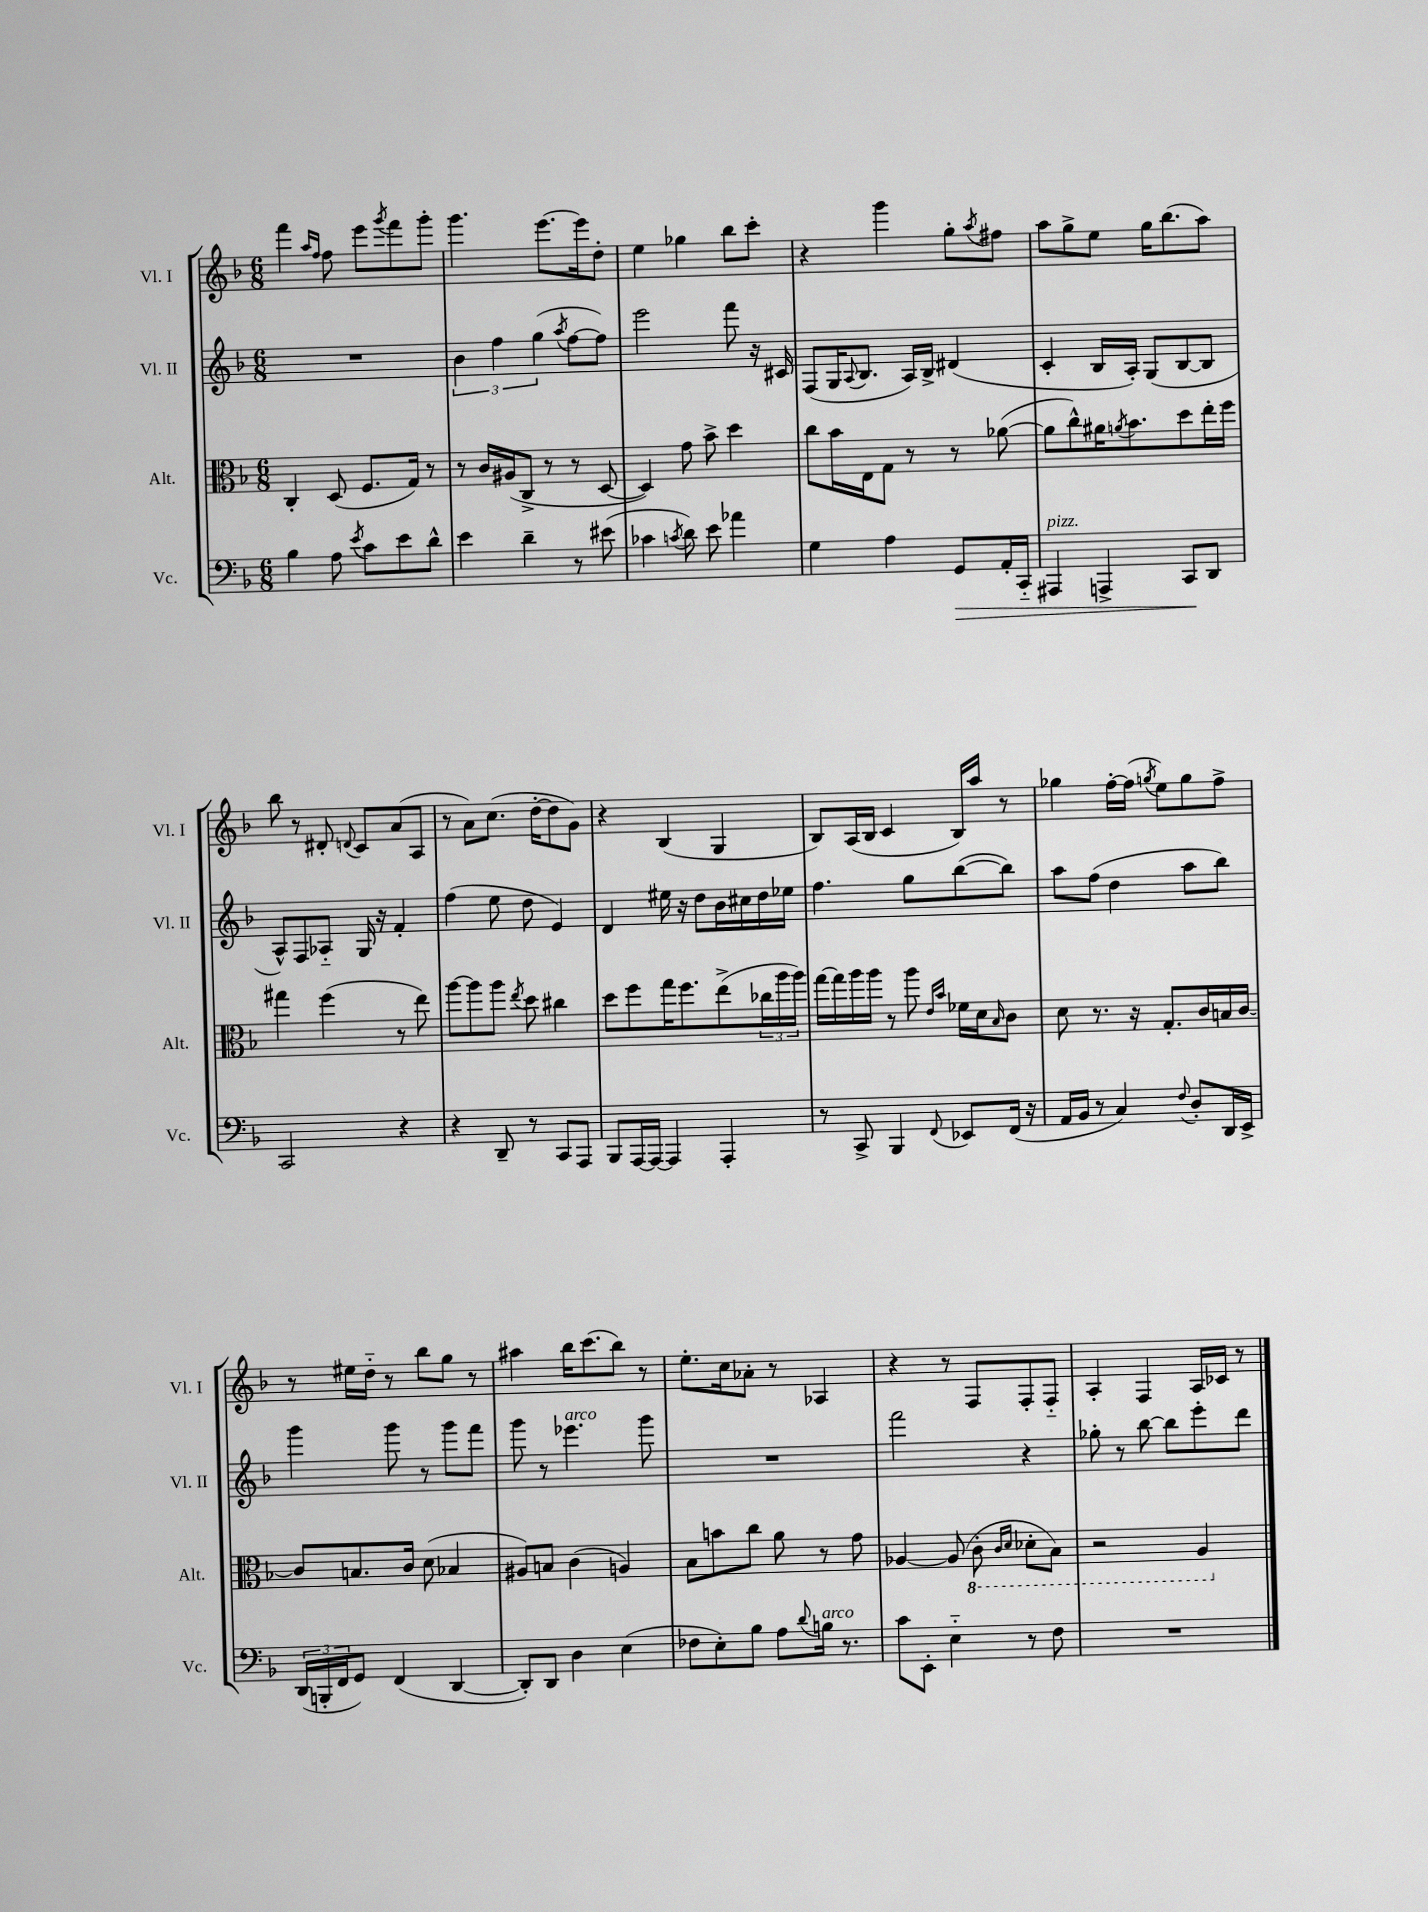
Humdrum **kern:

**kern	**kern	**kern	**kern
*staff4	*staff3	*staff2	*staff1
*clefF4	*clefC3	*clefG2	*clefG2
*k[b-]	*k[b-]	*k[b-]	*k[b-]
*M6/8	*M6/8	*M6/8	*M6/8
4B-\	4C'/	2.r	4fff\
.	.	.	16qqaa/LL
.	.	.	16qqff/JJ
8A\	(8D/	.	8ff\
8qe/	.	.	.
8c\L	8.F/L	.	8eee\L
.	.	.	8qggg/
8e\	.	.	8fff\
.	16G/Jk)	.	.
8d^^\J	8r	.	8ggg'\J
=	=	=	=
4e\	8r	6b-\	4.ggg\
.	16c/LL	.	.
.	.	6ff\	.
.	(16A#/J	.	.
4d~\	8C^/J	.	.
.	.	(6gg\	.
.	8r	.	[8.eee\L
.	.	8qaa/	.
8r	8r	[8ff\L	.
.	.	.	16eee\]k
(8e#\	[8D/	8ff\]J)	8dd'\J
=	=	=	=
4c-\	4D/])	2eee\	4ee\
8qc/	.	.	.
8d\)	8g\	.	4gg-\
8e\	8b-^\	.	.
4a-\	4dd\	8fff\	8bb-\L
.	.	16r	8ccc'\J
.	.	16c#/	.
=	=	=	=
4G\	8cc\L	(8F/L	4r
.	16b-\L	16G/K	.
.	.	8qqA/	.
.	16E\J	8.B-/J	.
4A\	8G\J	.	4ggg\
.	8r	16A/LL)	.
.	.	16B-^/JJ	.
8GG/L	8r	(4d#/	8gg'\L
.	.	.	8qaa/
16AA'/L	([8a-\	.	8ff#\J
16CC'~/JJ	.	.	.
=	=	=	=
4AAA#/	8a-\]L	4c'/	8aa\L
.	8cc^^\)	.	8gg^\
4AAA^/	16a#\K	16B-/LL	8ee\J
.	8qa/	.	.
.	8.b-\	16A'/JJ)	.
.	.	(8G/L	16gg\LK
.	.	.	(8.bb-\
8CC/L	8dd\	[8B-/	.
8DD/J	16ee'\L	8B-/]J	8aa\J)
.	16ff\JJ	.	.
=	=	=	=
2CC/	4gg#\	8A^^/L)	8bb-\
.	.	8F/	8r
.	(4ff\	8A-'~/J	8d#'/
.	.	.	8qqd/
.	.	16G/	8c/L
.	.	16r	.
4r	8r	4f'/	(8a/
.	8ee\)	.	8A/J
=	=	=	=
4r	[8aa\L	(4ff\	8r
.	8aa\]	.	8a\L)
8DD~/	8aa\J	8ee\	(8.cc\J
.	8qee/	.	.
8r	8dd\	8dd\	.
.	.	.	[16dd'\LK
8CC/L	4cc#\	4e/)	8dd\]
8AAA/J	.	.	8g\J)
=	=	=	=
8BBB-/L	8dd\L	4d/	4r
[16AAA/L	8ff\	.	.
16AAA/_JJ	.	.	.
4AAA/]	16gg\K	16ee#\	(4B-/
.	8.ff\	16r	.
.	.	8dd\L	.
4AAA'/	(8ee^\	16b-\L	4G/
.	.	16cc#\	.
.	24cc-\L	16dd\	.
.	24aa\	.	.
.	.	16ee-\JJ	.
.	24aa\JJ)	.	.
=	=	=	=
8r	[16gg\LL	4.ff\	8B-/L)
.	16gg\]	.	.
8CC^/	16aa\	.	(16A/L
.	16aa\JJ	.	16B-/JJ
4BBB-/	8r	.	4c/
.	8aa\	8gg\L	.
.	16qqe/LL	.	.
8qqFF/	16qqb-/JJ	.	.
8EE-/L	16f-\LL	([8bb-\	16B-/LL)
.	16d\J	.	16aa/JJ
.	16qqB-/	.	.
(16FF/Jk	8c\J	8bb-\]J)	8r
16r	.	.	.
=	=	=	=
16AA/LL	8d\	8aa\L	4gg-\
16BB-/JJ	.	.	.
8r	8.r	(8ff\J	.
4C/)	.	4dd\	[16ff'\LL
.	16r	.	(16ff\]JJ
.	.	.	8qgg/
.	8.G'/L	.	8ee\L)
8qqF/	.	.	.
8D'/L	.	8aa\L	8gg\
.	16c/L	.	.
16DD/L	16B/	8bb-\J)	8ff^\J
16EE^/JJ	[16c/JJ	.	.
=	=	=	=
(24DD/LL	8c/]L	4ggg\	8r
24BBB'/	.	.	.
24FF/J	.	.	.
8GG/J)	8.B/	.	16ee#\LL
.	.	.	16dd'~\JJ
(4FF/	.	8ggg\	8r
.	16c/Jk	.	.
.	(8d\	8r	8bb-\L
[4DD/	4B-/	8ggg\L	8gg\J
.	.	8fff\J	8r
=	=	=	=
8DD'/]L)	8A#/L)	8ggg\	4aa#\
8DD/J	8B/J	8r	.
4D\	(4c\	4.eee-\	16bb-\LK
.	.	.	(8.ccc\
(4E\	4A/)	.	8bb-\J)
.	.	8ggg\	8r
=	=	=	=
8F-\L	8B-\L	2.r	8.ee'\L
8E'\)	8b\	.	.
.	.	.	16cc\k
8B-\J	8cc\J	.	8a-'\J
8A\L	8a\	.	8r
8qqd/	.	.	.
16B\Jk	8r	.	4A-/
8.r	.	.	.
.	8g\	.	.
=	=	=	=
8c\L	[4A-/	2fff\	4r
8EE'\J	.	.	.
4E'~\	(8A-/]	.	8r
.	8C'\	.	8F/L
.	16qqC/LL	.	.
.	16qqD/JJ	.	.
8r	8D-'\L	4r	8F'/
8F\	8BB-\J)	.	8F'~/J
=	=	=	=
2.r	2r	8gg-'\	4A'/
.	.	8r	.
.	.	[8bb-\	4F/
.	.	8bb-\]L	.
.	4AA/	8eee'\	16A/LL
.	.	.	16c-/JJ
.	.	8ddd\J	8r
==	==	==	==
*-	*-	*-	*-
